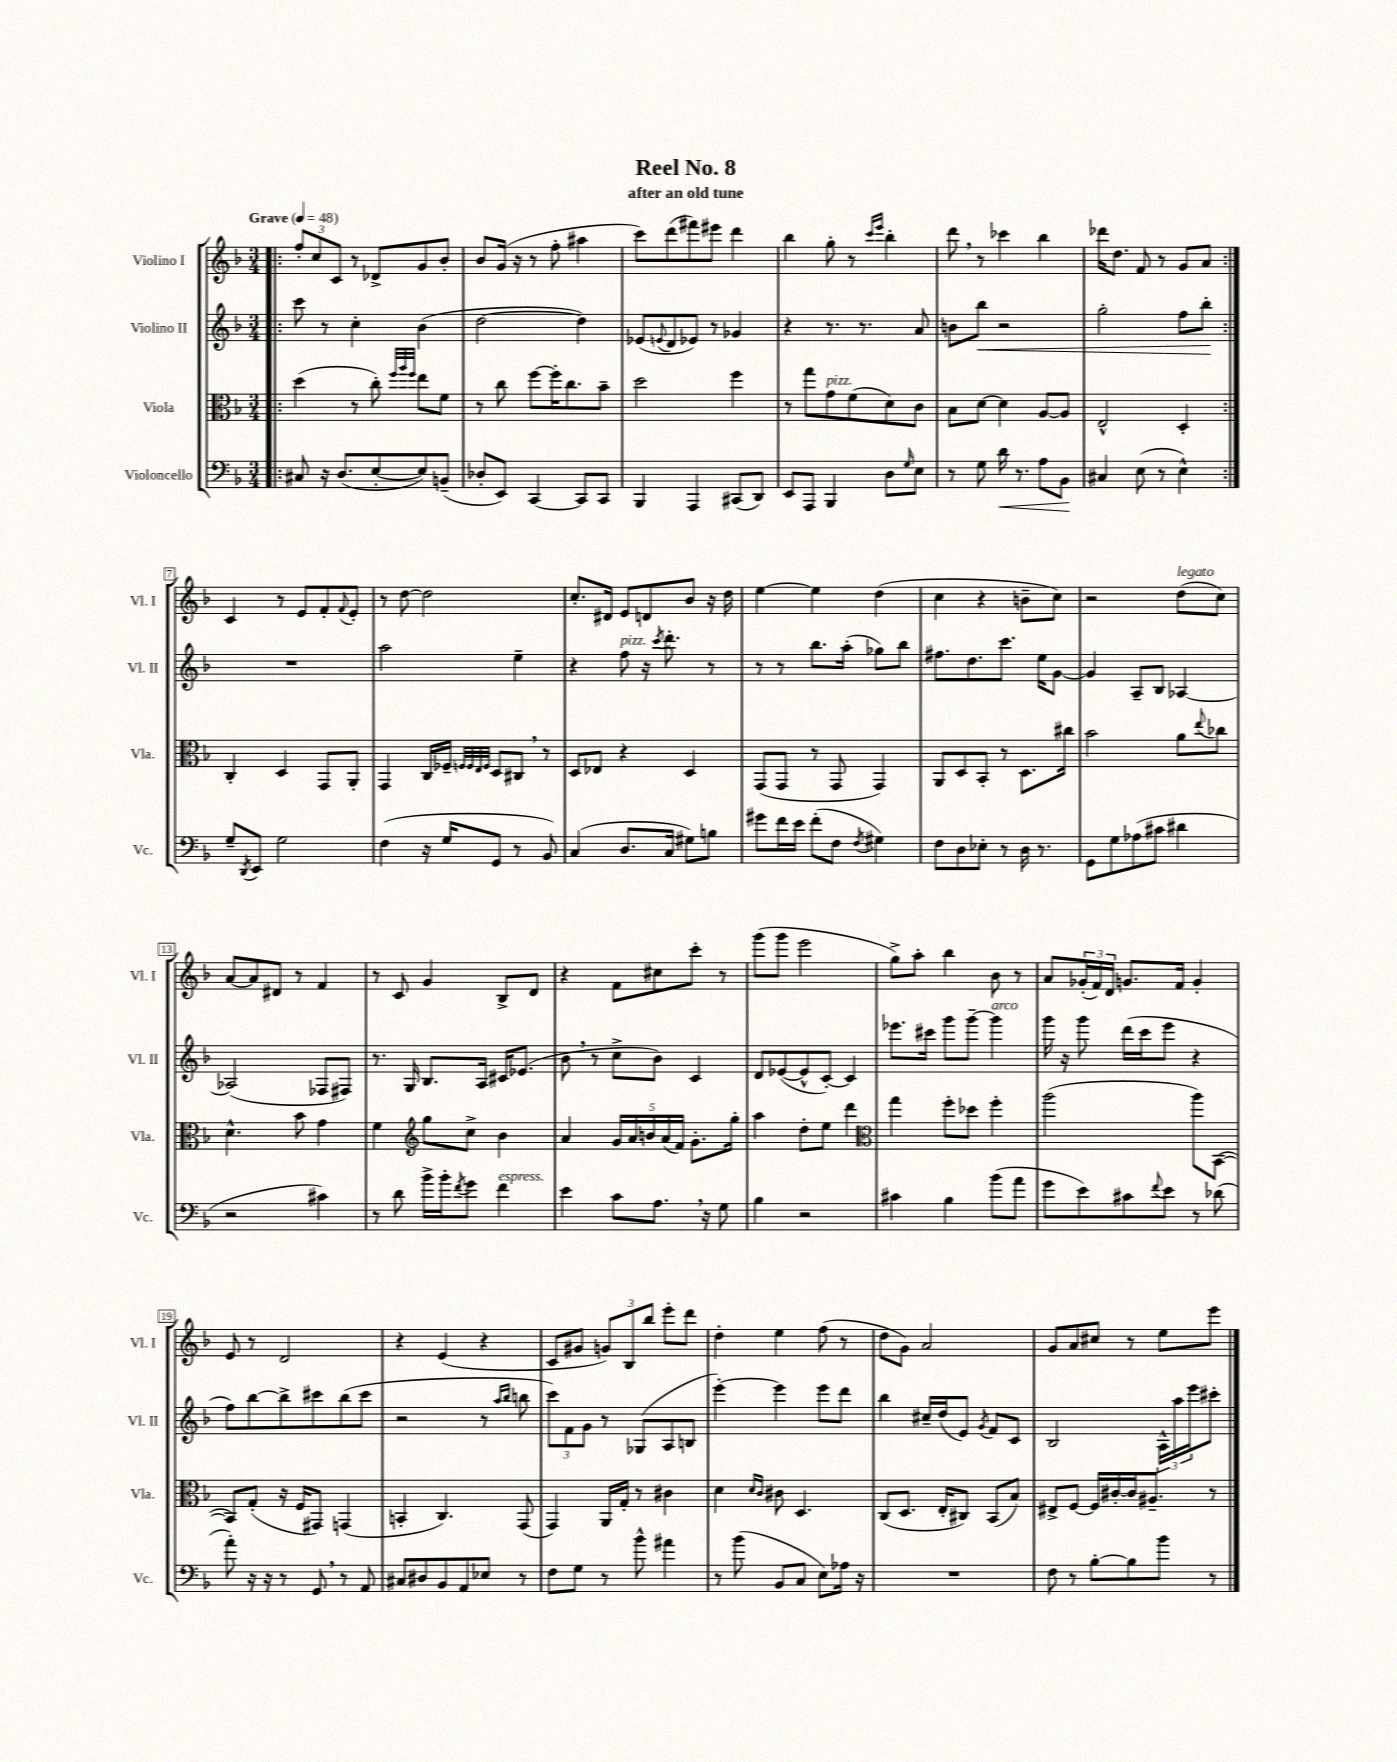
\header { title = "Reel No. 8" subtitle = "after an old tune" }
<<
\new StaffGroup <<
\new Staff = "s0" \with { instrumentName = "Violino I" shortInstrumentName = "Vl. I" } {
    \clef treble \key f \major \numericTimeSignature \time 3/4 \tempo "Grave" 4 = 48
    \repeat volta 2 { \bar ".|:" \tuplet 3/2 { f''8-. c''8 c'8 } r8 des'8-> g'8 bes'8-. |
    bes'8 g'16( r16 r8 f''8-. ais''4 |
    c'''8) d'''8( fis'''8) eis'''8 d'''4 |
    bes''4 g''8-. r8 \grace { c'''16 e'''16 } bes''4-. |
    d'''8 \breathe r8 ces'''4 bes''4 |
    des'''16 d''8. f'8 r8 g'8 a'8 | }
    c'4 r8 e'8 f'8-. \appoggiatura { f'8 } e'8-. |
    r8 d''8~ d''2 |
    c''8.-. dis'16 e'8 d'8 bes'8 r16 d''16 |
    e''4~ e''4 d''4( |
    c''4 r4 b'8-- c''8) |
    r2 d''8^\markup { \italic "legato" }( c''8) |
    a'8~ a'8 dis'8 r8 f'4 |
    r8 c'8 g'4 bes8-> d'8 |
    r4 f'8 cis''8 c'''8-. r8 |
    g'''8( g'''8 e'''2 |
    g''8->) a''8-. bes''4 bes'8 r8 |
    a'8 \tuplet 3/2 { ges'16-.( f'16) d'16 } g'8. f'16 g'4-. |
    e'8 r8 d'2 |
    r4 e'4( r4 |
    c'8 gis'8 \tuplet 3/2 { g'8) bes8 bes''8 } e'''8-. d'''8 |
    d''4-. e''4 f''8( r8 |
    d''8 g'8) a'2 |
    g'8 a'8 cis''8 r8 e''8 e'''8 \bar "|." |
}
\new Staff = "s1" \with { instrumentName = "Violino II" shortInstrumentName = "Vl. II" } {
    \clef treble \key f \major \numericTimeSignature \time 3/4
    \repeat volta 2 { \bar ".|:" c'''8 r8 c''4-. bes'4( |
    d''2~ d''4) |
    ees'8( \appoggiatura { e'8 } d'8 ees'8) r8 ges'4 |
    r4 r8. r8. a'8 |
    b'8 bes''8\< r2 |
    g''2-. f''8 bes''8-.\! | }
    R2. |
    a''2 e''4-- |
    r4 f''8^\markup { \italic "pizz." } r16 \acciaccatura { c'''8 } d'''8.-. r8 |
    r8 r8 bes''8. a''16-.( ges''8) bes''8 |
    fis''8. d''8. c'''8. e''16 g'8~ |
    g'4 a8-- bes8 aes4~ |
    aes2( fes8 fis8) |
    r8. g16 bes8. a16 cis'16 ees'8.( |
    bes'8 \breathe r8 c''8-> bes'8) c'4 |
    d'8 ees'8~( ees'8-^ c'8~-.) c'4 |
    ees'''8. cis'''16 g'''8 g'''8~-- g'''4^\markup { \italic "arco" } |
    g'''16 r16 g'''8 d'''16( c'''16 e'''8 r4 |
    f''8) bes''8~ bes''8-> cis'''8 bes''8( cis'''8 |
    r2 r8 \grace { a''16 bes''16 } b''8 |
    \tuplet 3/2 { c'''8) f'8 g'8 } r8 ges8( a8 b8 |
    e'''4~-.) e'''4 e'''8 d'''8 |
    bes''4 cis''16-- d''16( e'8) \acciaccatura { g'8 } f'8 c'8 |
    bes2 \tuplet 3/2 { a16-^ a''16 e'''16 } cis'''8-. \bar "|." |
}
\new Staff = "s2" \with { instrumentName = "Viola" shortInstrumentName = "Vla." } {
    \clef alto \key f \major \numericTimeSignature \time 3/4
    \repeat volta 2 { \bar ".|:" d''4( r8 c''8-.) \grace { f''32 a''32 f''32 } e''8 f'8 |
    r8 c''8 f''8~ f''16-. c''8. bes'8-- |
    d''2 f''4 |
    r8 g''8 g'8^\markup { \italic "pizz." } f'8( d'8) c'8 |
    bes8 d'8~ d'4 a8~ a8 |
    e2-^ d4-. | }
    c4-. d4 g,8 a,8-. |
    g,4 c16 fes16-- \grace { f32 f32 e32 f32 } d8 cis8 \breathe r8 |
    d8 ees8 r4 d4 |
    g,8( g,8 r8 g,8 g,4) |
    a,8 d8 bes,8-. r8 d8. cis''16 |
    bes'2 a'8 \appoggiatura { e''8 } ces''8 |
    d'4.-^ bes'8 g'4 |
    f'4 \clef treble g''8 c''8-> bes'4 |
    a'4 \tuplet 5/4 { g'16 a'16 b'16 a'16( f'16) } g'8.-. g''16-. |
    a''4 d''8-. e''8 d'''4 |
    \clef alto g''4 f''8-. des''8 f''4-. |
    a''2( a''8) bes,8~( |
    bes,8) g8-.( r16 f16 gis,8) g,4( |
    b,4-. c4.) g,8( |
    g,4) a,16 g16-. r8 cis'4 |
    d'4 \grace { d'16 c'16 } cis'8 d4. |
    c8( d8. e16-. cis8) bes,8( bes8) |
    eis8-> f8~ f16 cis'16~-. cis'16 ais8.-- r8 \bar "|." |
}
\new Staff = "s3" \with { instrumentName = "Violoncello" shortInstrumentName = "Vc." } {
    \clef bass \key f \major \numericTimeSignature \time 3/4
    \repeat volta 2 { \bar ".|:" cis8 r16 d8.( e8~-. e8) b,8--( |
    des8-. e,8) c,4~ c,8 c,8 |
    bes,,4 a,,4 cis,8( d,8) |
    e,8 a,,8 bes,,4 d8 \grace { g16 } e8 |
    r8 g8 d'16\< r8. a8 bes,8\! |
    cis4 e8( r8 e4-^) | }
    g8-- \acciaccatura { d,8 } e,8 g2 |
    f4( r16 g16 g,8 r8 bes,8) |
    c4( d8. c16 gis8) b8 |
    gis'8 f'16 e'16 f'8-.( f8 \acciaccatura { f8 } gis4) |
    f8 d8 ees8-. r8 d16 r8. |
    g,8 g8 aes8( cis'8 dis'4 |
    r2 cis'4) |
    r8 d'8 bes'16-> bes'16-. \acciaccatura { f'8 } g'8 f'4^\markup { \italic "espress." } |
    e'4 c'8 a8. \breathe r16 g8 |
    bes4 r2 |
    cis'4 bes4 bes'8( a'8 |
    g'8 e'8) cis'8 \appoggiatura { f'8 } e'8 r8 des'8( |
    a'8-.) r16 r16 r8 g,8 \breathe r8 a,8 |
    cis8 dis8 bes,8 a,8 ees8 r8 |
    f8 g8 r8 bes'8-^ ais'4 |
    r8 bes'8( bes,8 c8 e8) aes16 r16 |
    R2. |
    f8 r8 bes8~-. bes8 bes'8 r8 \bar "|." |
}
>>
>>
\layout { \context { \Score \override BarNumber.stencil = #(make-stencil-boxer 0.1 0.3 ly:text-interface::print) } }
